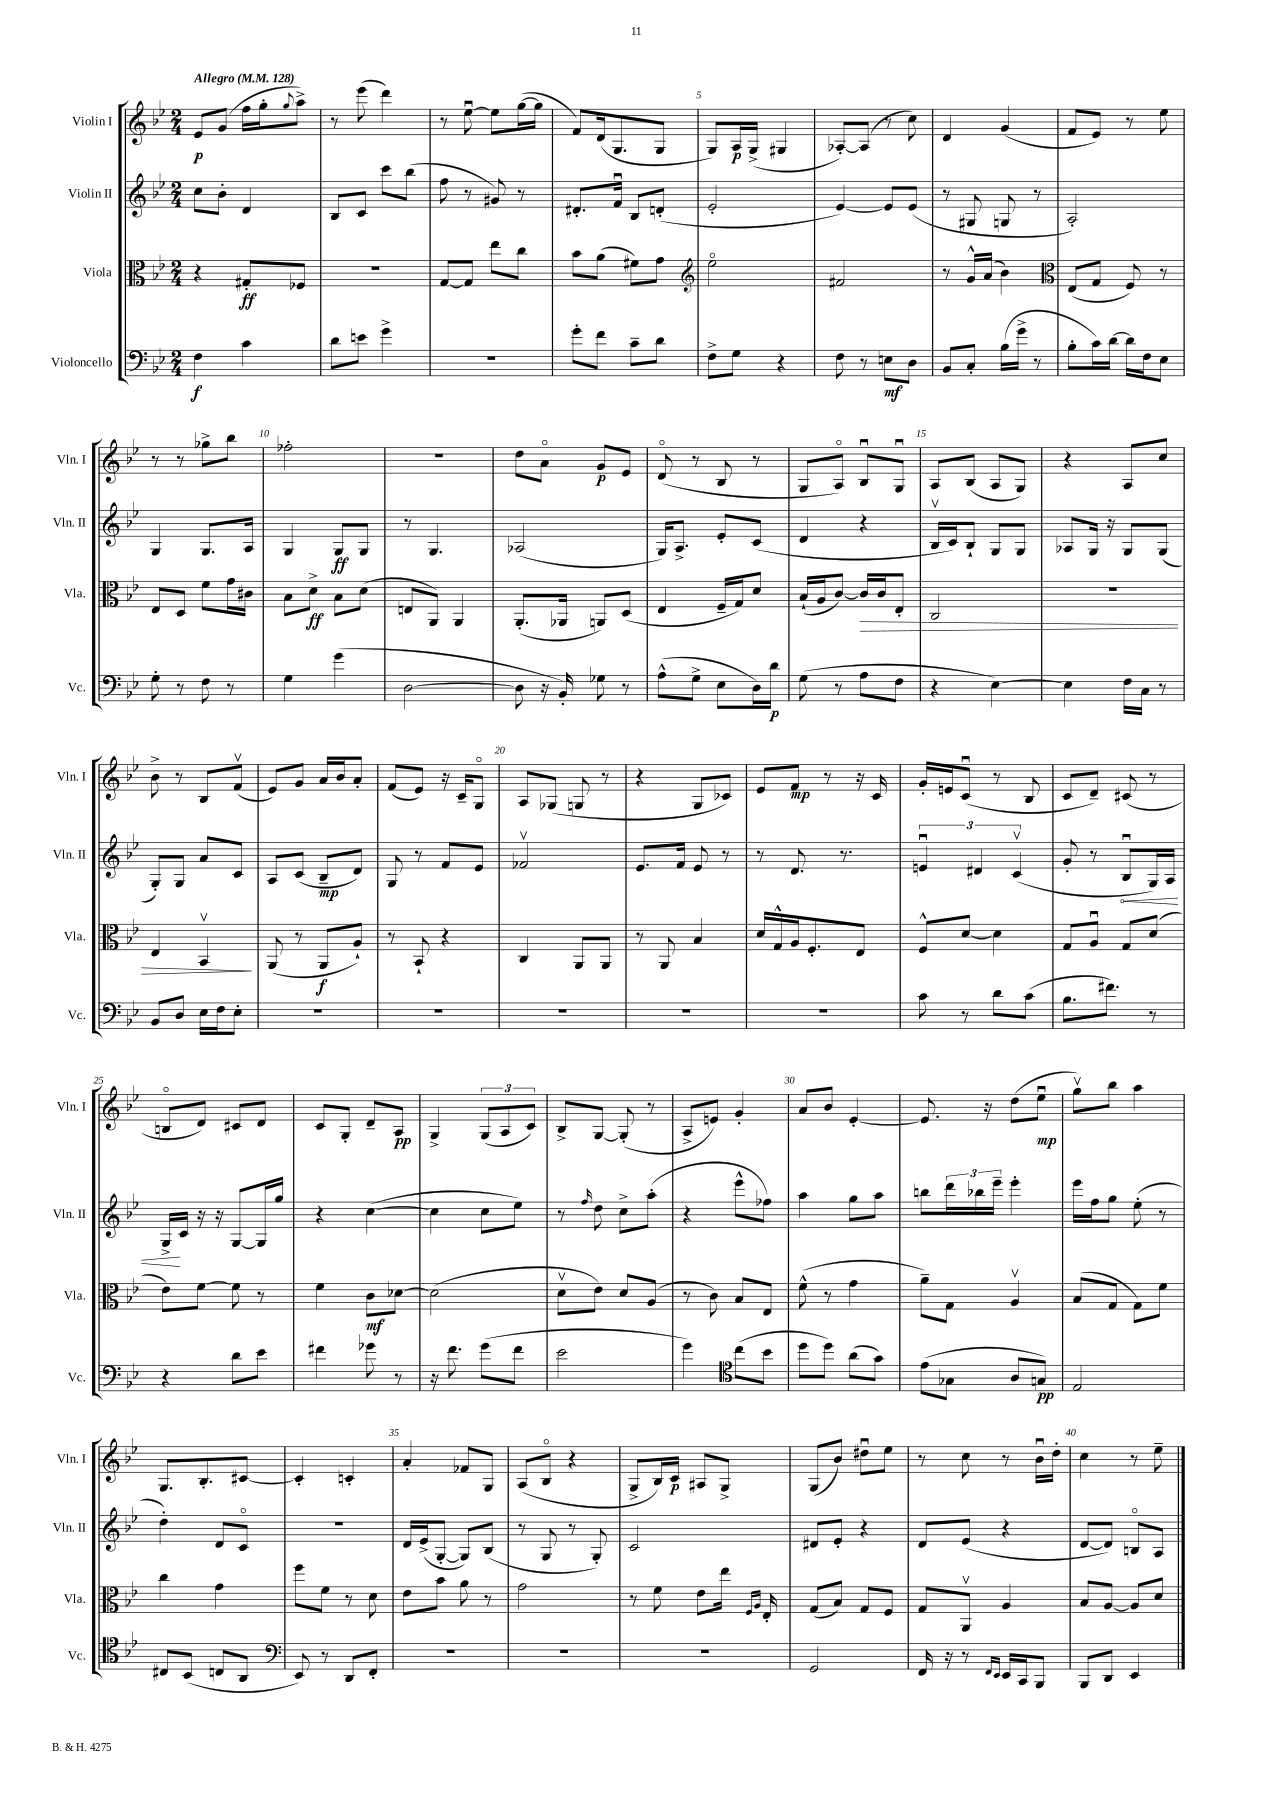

**kern	**kern	**kern	**kern
*staff4	*staff3	*staff2	*staff1
*clefF4	*clefC3	*clefG2	*clefG2
*k[b-e-]	*k[b-e-]	*k[b-e-]	*k[b-e-]
*M2/4	*M2/4	*M2/4	*M2/4
*MM128	*MM128	*MM128	*MM128
4F	4r	8cc	8e-
.	.	8b-'	(8g
4c	8G#'	4d	16ff
.	.	.	16gg'
.	.	.	8qqgg
.	8F-	.	8aa^)
=	=	=	=
8d	2r	8B-	8r
8e	.	8c	(8eee-
4g^	.	8ccc	4ddd)
.	.	(8bb-	.
=	=	=	=
2r	[8G	8ff	8r
.	8G]	8r	[8ee-u
.	8ee-	8g#)	8ee-]
.	8cc	8r	([16gg
.	.	.	16gg]
=	=	=	=
8g'	8b-	8.d#'	8f)
8f	(8a	.	(16d
.	.	16fu	8.G
8c~	8f#)	8B-	.
8d	8g	(8d'	8G
=	=	=	=
*	*clefG2	*	*
8F^	2ee-o	2e-'	8G)
8G	.	.	16A
.	.	.	(16G^
4r	.	.	4G#
=	=	=	=
8F	2f#	[4e-)	[8A-')
8r	.	.	(8A-]
8E	.	8e-]	8r
8D	.	(8e-	8cc)
=	=	=	=
8BB-	8r	8r	4d
8C'	16g^^	8G#	.
.	(16a	.	.
(16B-	4b-)	8G	(4g
16g^	.	.	.
8r	.	8r	.
=	=	=	=
*	*clefC3	*	*
8B-'	(8E-	2A')	8f
16c)	8G	.	8e-)
[16d	.	.	.
16d]	8F)	.	8r
16F	.	.	.
8E-	8r	.	8ee-
=	=	=	=
8G'	8E-	4G	8r
8r	8D	.	8r
8F	8f	8.G	8gg-^
8r	16g	.	8bb-
.	16c#	16A	.
=	=	=	=
4G	8B-	4G	2ff-'
.	8d^	.	.
(4g	8B-	8G	.
.	(8d	8G	.
=	=	=	=
[2D	8E	8r	2r
.	8AA)	4.G	.
.	4AA	.	.
=	=	=	=
8D]	(8.AA'	(2A-	8dd
16r	.	.	8ao
16BB-')	16AA-	.	.
8G-	8AA)	.	8g
8r	(8D	.	8e-
=	=	=	=
(8A^^	4E-	16G)	(8do
.	.	8.A^	.
8G^	.	.	8r
8E-	16F~	8e-'	8B-
.	16G)	.	.
16D)	8d	(8c	8r
16d	.	.	.
=	=	=	=
(8G	(16B-`	4d	8G
.	16A	.	.
8r	[8c)	.	8Ao)
8A	16c]	4r	8B-u
.	16c	.	.
8F	8E-'	.	8Gu
=	=	=	=
4r	2C	16B-v	8A
.	.	16c)	.
.	.	8B-`	(8B-
[4E-)	.	8G	8A
.	.	8G	8G)
=	=	=	=
4E-]	2r	8A-	4r
.	.	16G	.
.	.	16r	.
16F	.	8G	8A
16C	.	.	.
8r	.	(8G	8cc
=	=	=	=
8BB-	4E-	8G')	8b-^
8D	.	8G	8r
16E-	4BB-v	8a	8B-
16F	.	.	.
8E-'	.	8c	(8fv
=	=	=	=
2r	(8AA	8A	8e-)
.	8r	(8c	8g
.	8AA	8B-~	16a
.	.	.	16b-
.	8A`)	8d)	8a'
=	=	=	=
2r	8r	8G	(8f
.	8BB-`	8r	8e-)
.	4r	8f	16r
.	.	.	16c~
.	.	8e-	8Go
=	=	=	=
2r	4C	2f-v	8A
.	.	.	(8G-
.	8AA	.	8G
.	8AA	.	8r
=	=	=	=
2r	8r	8.e-	4r
.	8AA	.	.
.	.	16f	.
.	4B-	8e-	8G
.	.	8r	8c-)
=	=	=	=
2r	16d	8r	8e-
.	16G^^	.	.
.	16A	8.d	8f
.	8.F'	.	.
.	.	.	8r
.	.	8.r	.
.	8E-	.	16r
.	.	.	16c
=	=	=	=
8c	8F^^	6eu	16g'
.	.	.	16e
8r	[8d	.	(8cu
.	.	6d#	.
8d	4d]	.	8r
.	.	(6cv	.
(8c	.	.	8B-
=	=	=	=
8.B-	8G	8g'	8c
.	8Au	8r	8d~)
8.f#)	.	.	.
.	8G	8B-u	(8c#
8r	(8d	16G)	8r
.	.	16A	.
=	=	=	=
4r	8e-)	16G^	8Bo
.	.	16c	.
.	[8f	16r	8d)
.	.	16r	.
8d	8f]	[8G	8c#
8e-	8r	16G]	8d
.	.	16gg	.
=	=	=	=
4f#	4f	4r	8c
.	.	.	8G'
8g-	8c	([4cc	8d~
8r	[8d-	.	8A
=	=	=	=
16r	(2d-]	4cc]	4G^
8.f	.	.	.
(8g	.	8cc	(12G
.	.	.	12A
8f	.	8ee-)	.
.	.	.	12c)
=	=	=	=
2e-	8dv	8r	8B-^
.	.	16qqff	.
.	8e-)	8dd	[8G
.	8d	8cc^	(8G']
.	(8A	(8aa'	8r
=	=	=	=
4g)	8r	4r	8A^
.	8c)	.	8e)
*clefC4	*	*	*
(8cc	8B-	8eee-^^	4g'
8b-	8E-	8ff-)	.
=	=	=	=
8dd	(8f^^	4aa	8a
8dd)	8r	.	8b-
(8a	4g	8gg	[4e-'
8g)	.	8aa	.
=	=	=	=
(8e-	8a~)	8bb	8.e-]
8G-	8G	24ddd	.
.	.	24bb-	.
.	.	.	16r
.	.	24eee-~	.
8A	4Av	4eee-'	(8dd
8G)	.	.	8ee-u
=	=	=	=
2E-	(8B-	16eee-	8ggv)
.	.	16ff	.
.	8G	8gg	8bb-
.	8G)	(8ee-'	4aa
.	8f	8r	.
=	=	=	=
8C#	4cc	4dd')	8.G
(8BB-	.	.	.
.	.	.	8.B-'
8C	4g	8d	.
8AA	.	8co	[8c#
=	=	=	=
*clefF4	*	*	*
8EE-)	8ff	2r	4c#']
8r	8f	.	.
8DD	8r	.	4c'
8FF'	8d	.	.
=	=	=	=
2r	8e-	16d	4a'
.	.	(16e-^	.
.	8b-	[8G'	.
.	8a	8G])	8f-
.	8r	(8B-	8G
=	=	=	=
2r	2g	8r	(8A
.	.	8G	8B-o
.	.	8r	4r
.	.	8G')	.
=	=	=	=
2r	8r	2c	8G^
.	8f	.	16B-)
.	.	.	16c
.	8e-	.	8A#
.	16ee-	.	8G^
.	16qqF	.	.
.	16qqA	.	.
.	16E-'	.	.
=	=	=	=
2GG	(8G	8d#	(8G
.	8B-)	8e-'	8b-)
.	8G	4r	8dd#u
.	8F	.	8ee-
=	=	=	=
16FF	8G	8d	8r
16r	.	.	.
8r	8AAv	(8e-	8cc
16qqFF	.	.	.
16qqEE-	.	.	.
16EE-	4A	4r	8r
16CC	.	.	.
8BBB-	.	.	16b-u
.	.	.	16dd'
=	=	=	=
8BBB-	8B-	[8d	4cc
8DD	[8A	8d])	.
4EE-	8A]	8Bo	8r
.	8d	8A	8ee-~
==	==	==	==
*-	*-	*-	*-
